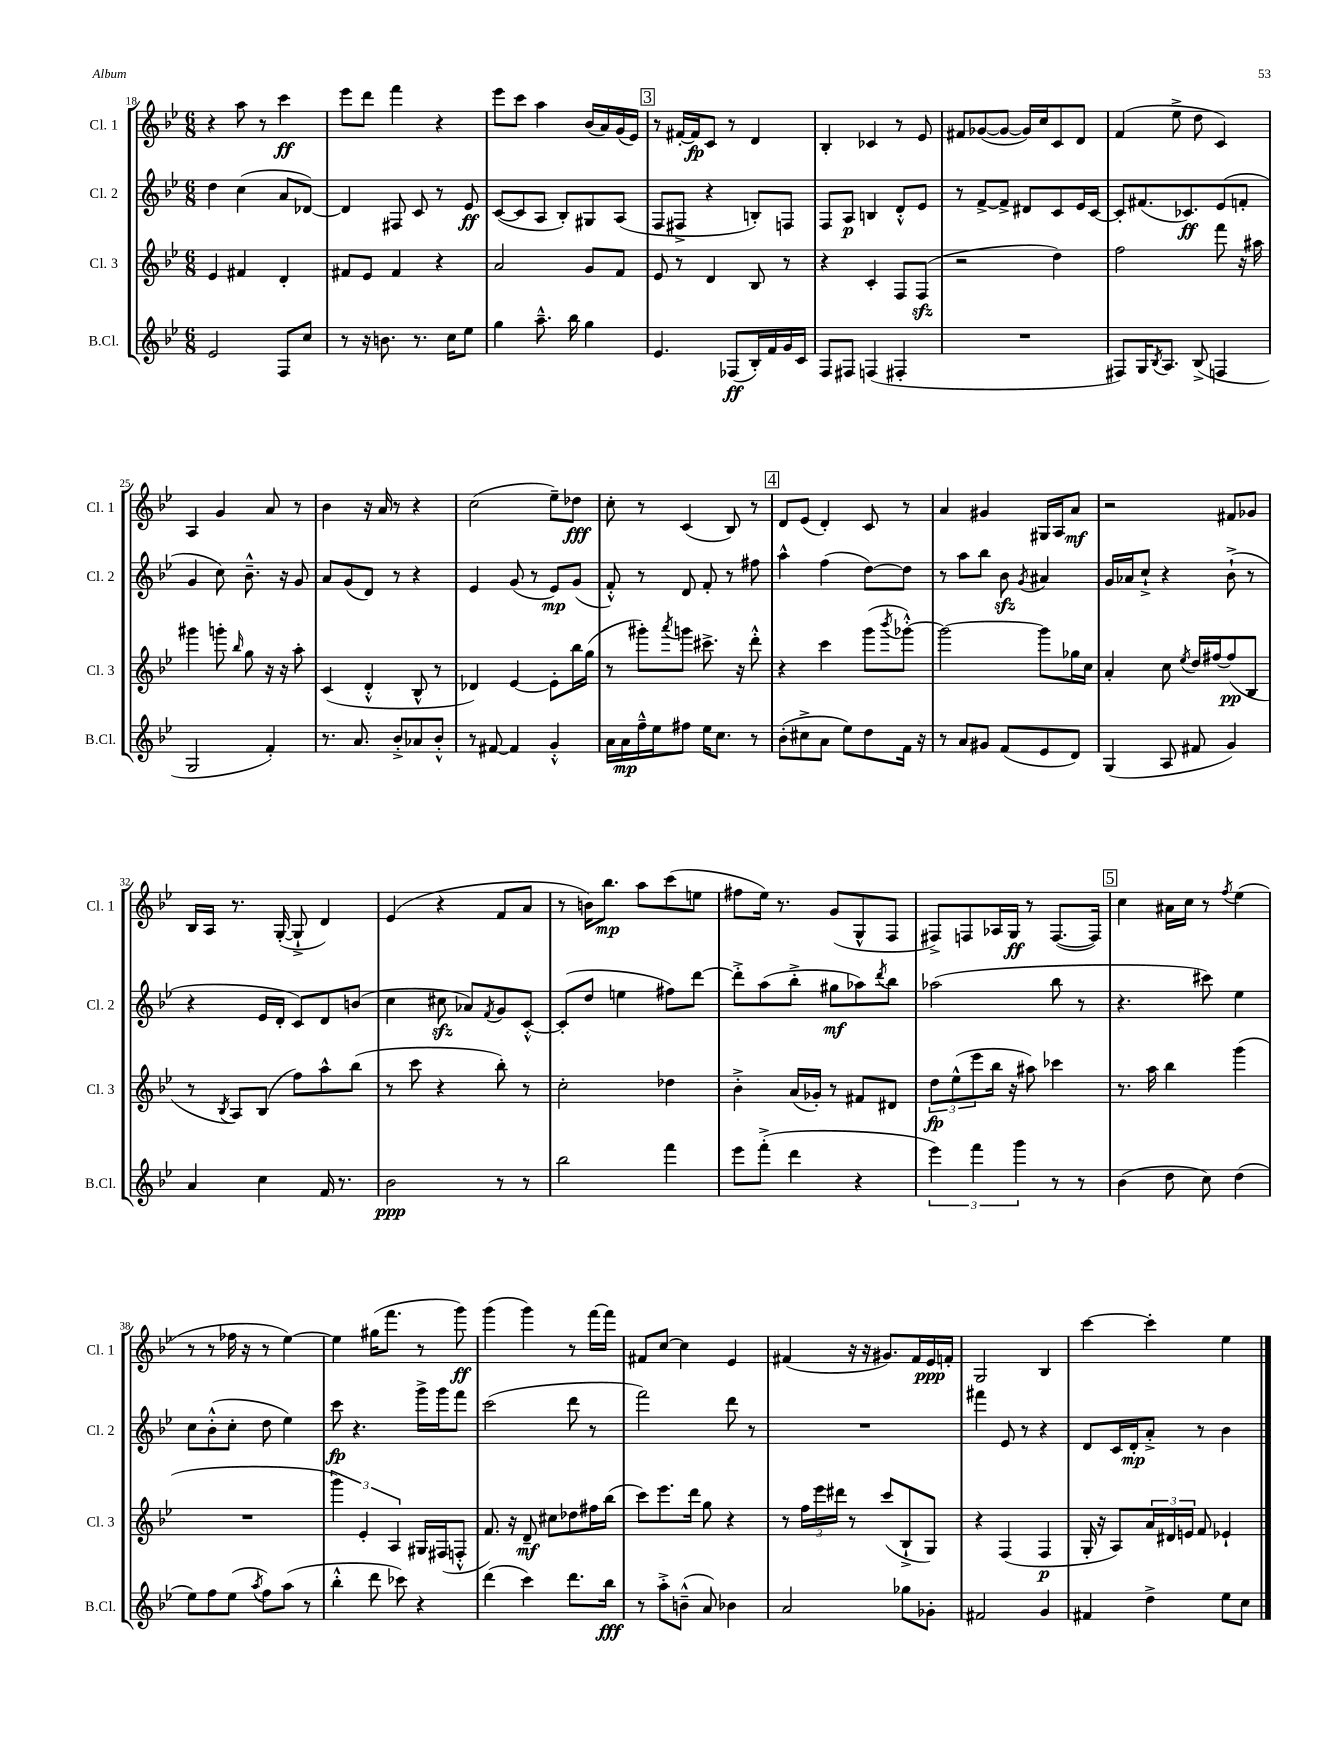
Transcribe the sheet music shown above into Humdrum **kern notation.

**kern	**kern	**kern	**kern
*staff4	*staff3	*staff2	*staff1
*clefG2	*clefG2	*clefG2	*clefG2
*k[b-e-]	*k[b-e-]	*k[b-e-]	*k[b-e-]
*M6/8	*M6/8	*M6/8	*M6/8
2e-	4e-	4dd	4r
.	4f#	(4cc	8aa
.	.	.	8r
8F	4d'	8a	4ccc
8cc	.	[8d-)	.
=	=	=	=
8r	8f#	4d-]	8eee-
16r	8e-	.	8ddd
8.b	.	.	.
.	4f#	8F#	4fff
8.r	.	8c	.
.	4r	8r	4r
16cc	.	.	.
8ee-	.	8e-	.
=	=	=	=
4gg	2a	([8c	8eee-
.	.	8c]	8ccc
8.aa~^^	.	8A	4aa
.	.	8B-')	.
16bb-	.	.	.
4gg	8g	8G#	(16b-
.	.	.	16a)
.	8f	(8A	(16g
.	.	.	16e-)
=	=	=	=
4.e-	8e-	8F	8r
.	8r	8F#^	[16f#'
.	.	.	16f#]
.	4d	4r	8c
(8F-	.	.	8r
16B-')	8B-	8B')	4d
16f	.	.	.
16g	8r	8F	.
16c	.	.	.
=	=	=	=
8F	4r	8F	4B-'
8F#	.	8A	.
(4F	4c'	4B	4c-
4F#'	8F	8d'^^	8r
.	(8F	8e-	8e-
=	=	=	=
2.r	2r	8r	8f#
.	.	[8f^	([8g-
.	.	8f^]	8g-_
.	.	8d#	16g-])
.	.	.	16cc
.	4dd)	8c	8c
.	.	16e-	8d
.	.	[16c	.
=	=	=	=
8F#)	2ff	8c']	(4f
16G	.	(8.f#	.
8qB-	.	.	.
8.A	.	.	.
.	.	.	8ee-^
.	.	8.c-)	.
(8B-^	.	.	8dd
4F	8fff	(8e-	4c)
.	16r	8f'	.
.	16aa#	.	.
=	=	=	=
2G	4ggg#	4g	4A
.	8ggg'	8cc)	4g
.	16qqbb-	.	.
.	8gg	8.b-~^^	.
4f')	16r	.	8a
.	16r	16r	.
.	8aa'	8g	8r
=	=	=	=
8.r	(4c	8a	4b-
.	.	(8g	.
8.a	.	.	.
.	4d'^^	8d)	16r
.	.	.	16a
8b-'^	.	8r	8r
8a-	8B-^^	4r	4r
8b-'^^	8r	.	.
=	=	=	=
8r	4d-)	4e-	(2cc
[8f#	.	.	.
4f#]	[4e-	(8g	.
.	.	8r	.
4g'^^	8e-']	8e-)	8ee-~)
.	16bb-	(8g	8dd-
.	(16gg	.	.
=	=	=	=
16a	8r	8f'^^)	8cc'
16a	.	.	.
16ff~^^	8ggg#')	8r	8r
16ee-	.	.	.
.	8qaaa	.	.
8ff#	8ggg	8d	(4c
16ee-	8.ccc#^	8f'	.
8.cc	.	.	.
.	.	8r	8B-)
.	16r	.	.
8r	8ddd'^^	8ff#	8r
=	=	=	=
(8b-'	4r	4aa^^	8d
8cc#^	.	.	(8e-
8a	4ccc	(4ff	4d')
8ee-)	.	.	.
8dd	(8ggg	[8dd)	8c
.	8qbbb-	.	.
16f	[8ggg-'^^)	8dd]	8r
16r	.	.	.
=	=	=	=
8r	2ggg-_	8r	4a
8a	.	8aa	.
8g#	.	8bb-	4g#
(8f	.	8b-	.
.	.	8qg	.
8e-	8ggg-]	4a#	16G#
.	.	.	16A
8d)	16gg-	.	8a
.	16cc	.	.
=	=	=	=
(4G	4a'	16g	2r
.	.	16a-	.
.	.	8cc`^	.
8A	8cc	4r	.
.	8qee-	.	.
8f#	16dd	.	.
.	[16ff#	.	.
4g)	(8ff#]	(8b-`^	8f#
.	8B-	8r	8g-
=	=	=	=
4a	8r	4r	16B-
.	.	.	16A
.	8qB-	.	.
.	8A)	.	8.r
4cc	(8B-	16e-	.
.	.	16d'	([16G'
.	8ff)	8c)	8G`^]
16f	8aa^^	8d	4d)
8.r	.	.	.
.	(8bb-	(8b	.
=	=	=	=
2b-	8r	4cc	(4e-
.	8ccc	.	.
.	4r	8cc#	4r
.	.	8a-)	.
.	.	8qf	.
8r	8bb-')	8g	8f
8r	8r	[8c'^^	8a
=	=	=	=
2bb-	2cc'	(8c']	8r
.	.	8dd	16b)
.	.	.	8.bb-
.	.	4ee	.
.	.	.	8aa
4fff	4dd-	8ff#)	(8ccc
.	.	[8ddd	8ee
=	=	=	=
8eee-	4b-'^	8ddd'^]	8ff#
(8fff'^	.	(8aa	16ee-)
.	.	.	8.r
4ddd	(16a	8bb-'^	.
.	16g-')	.	.
.	8r	8gg#	(8g
4r	8f#	8aa-)	8G^^
.	.	8qddd	.
.	8d#	8bb-	8F
=	=	=	=
6eee-)	12dd	(2aa-	8F#^)
.	(12ee-^^	.	.
.	.	.	8F
6fff	12eee-	.	.
.	16bb-	.	16A-
.	16r	.	16G
6ggg	.	.	.
.	8aa#)	.	8r
8r	4ccc-	8bb-	([8.F
8r	.	8r	.
.	.	.	16F])
=	=	=	=
(4b-	8.r	4.r	4cc
.	16aa	.	.
8dd	4bb-	.	16a#
.	.	.	16cc
8cc)	.	8ccc#)	8r
.	.	.	8qff
(4dd	(4ggg	4ee-	(4ee-
=	=	=	=
8ee-)	2.r	8cc	8r
8ff	.	(8b-'^^	8r
(8ee-	.	8cc'	16ff-
.	.	.	16r
8qaa	.	.	.
8ff)	.	8dd	8r
(8aa	.	4ee-)	[4ee-)
8r	.	.	.
=	=	=	=
4bb-'^^	6ggg)	8ccc	4ee-]
.	.	4.r	.
.	6e-'	.	.
8ddd	.	.	(16gg#
.	.	.	8.fff
.	6A	.	.
8ccc-)	.	.	.
4r	16G#	16ggg^	8r
.	(16F#	16ggg	.
.	8F'^^	8fff	8ggg)
=	=	=	=
(4ddd	8.f)	(2ccc	(4ggg
.	16r	.	.
4ccc)	8d~	.	4ggg)
.	8cc#	.	.
8.ddd	8dd-	8ddd	8r
.	16ff#	8r	[16fff
16bb-	(16bb-	.	16fff]
=	=	=	=
8r	8ccc)	2fff)	8f#
8aa'^	8.eee-	.	[8cc
(8b~^^	.	.	4cc]
.	16ddd	.	.
8a)	8gg	.	.
4b-	4r	8ddd	4e-
.	.	8r	.
=	=	=	=
2a	8r	2.r	(4f#
.	24ff	.	.
.	24eee-	.	.
.	24ddd#	.	.
.	8r	.	16r
.	.	.	16r
.	(8ccc	.	8.g#)
8gg-	8B-`^	.	.
.	.	.	16f#
8g-'	8G)	.	16e-
.	.	.	16f'
=	=	=	=
2f#	4r	4fff#	2G
.	(4F	8e-	.
.	.	8r	.
4g	4F	4r	4B-
=	=	=	=
4f#	16G'	8d	[4ccc
.	16r	.	.
.	8A)	16c	.
.	.	16d'	.
4dd^	24a	8a'^	4ccc']
.	24d#	.	.
.	24e	.	.
.	8f	8r	.
8ee-	4e-`	4b-	4ee-
8cc	.	.	.
==	==	==	==
*-	*-	*-	*-
